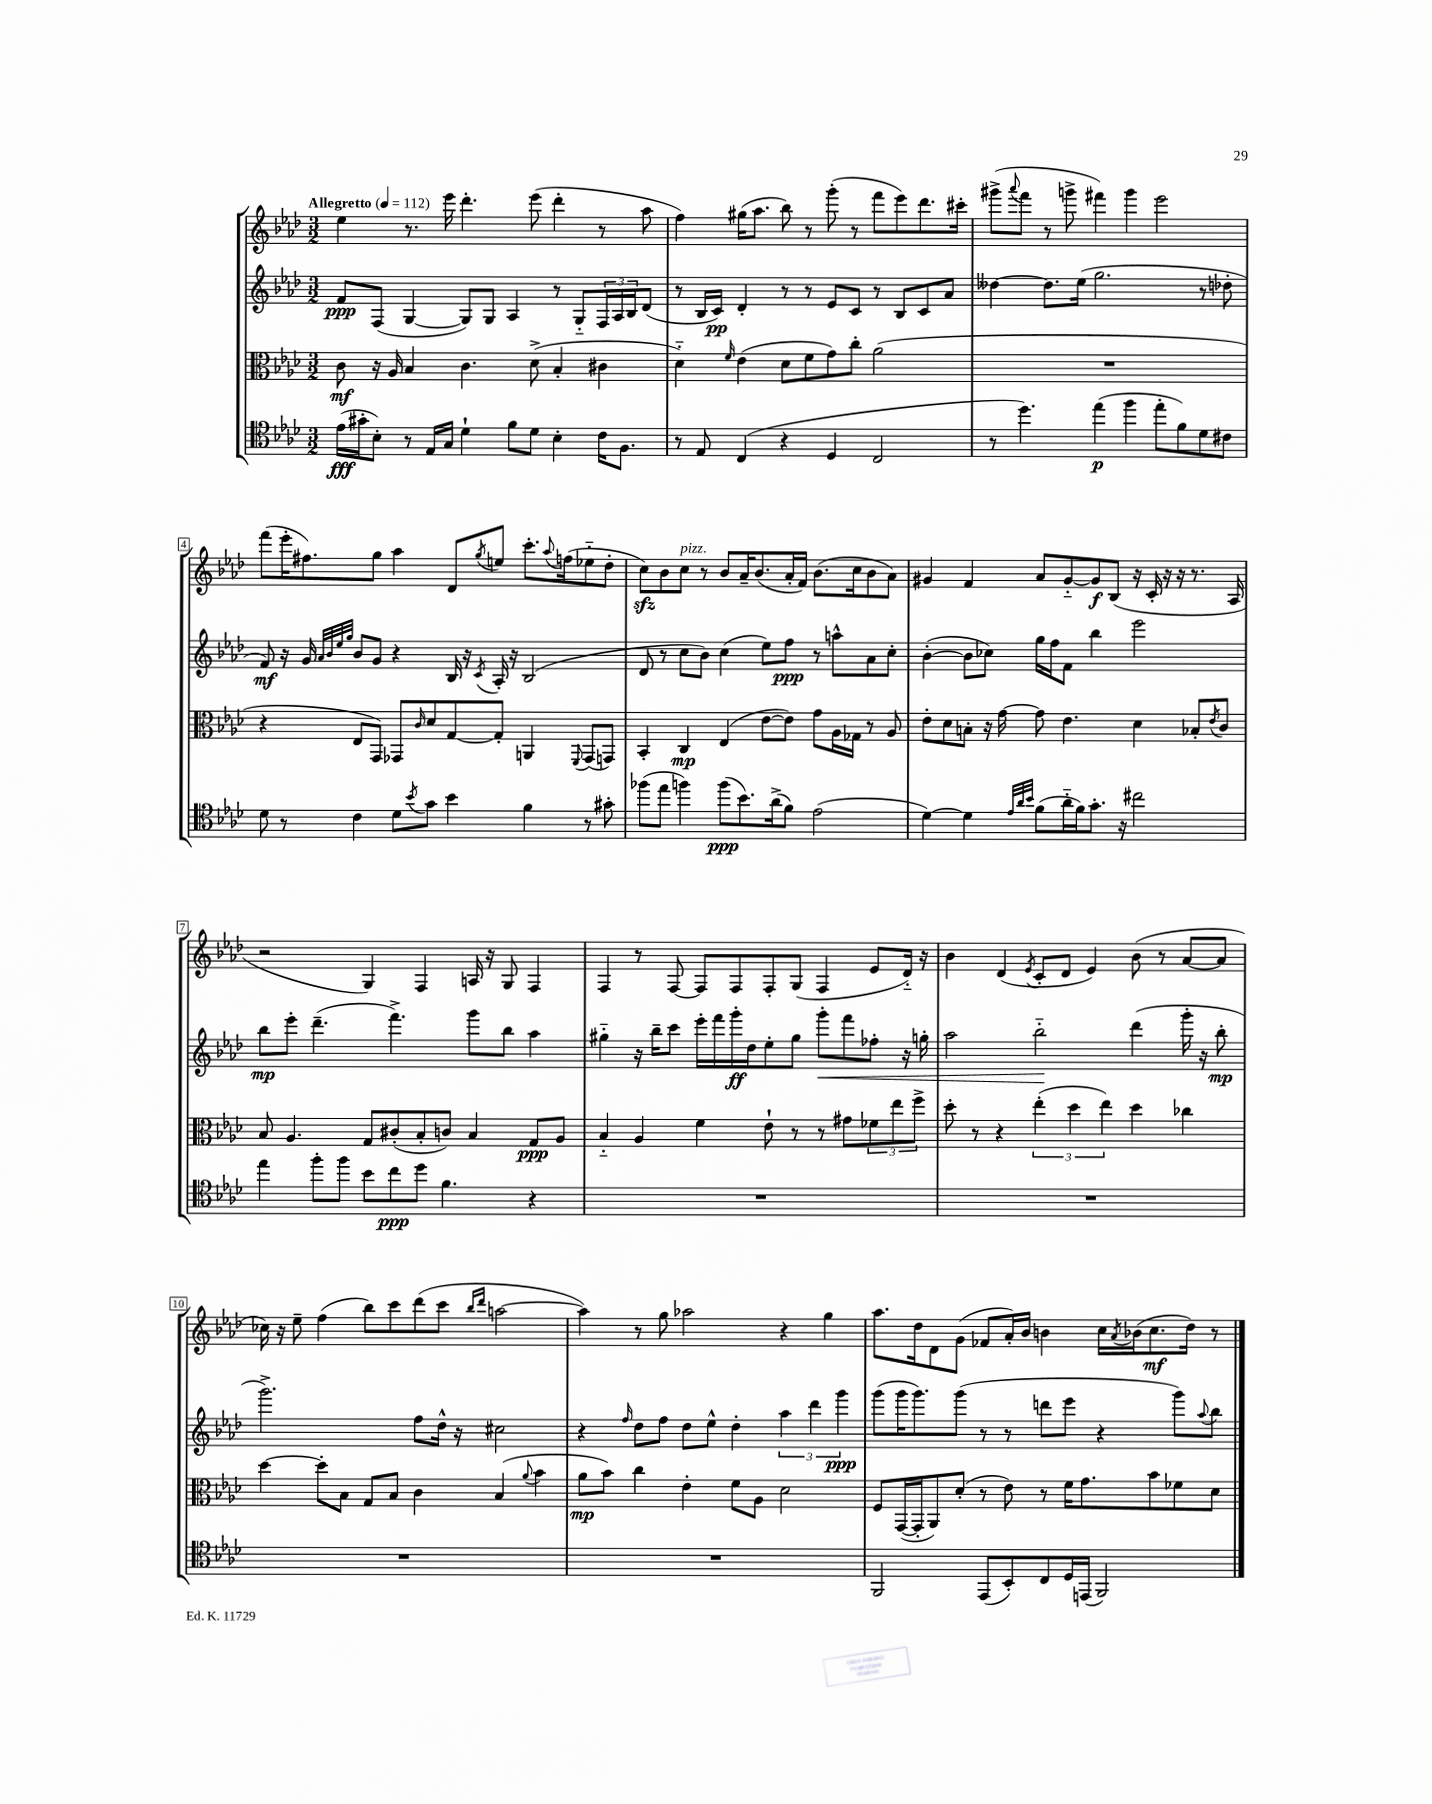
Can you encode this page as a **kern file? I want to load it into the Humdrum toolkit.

**kern	**kern	**kern	**kern
*staff4	*staff3	*staff2	*staff1
*clefC4	*clefC3	*clefG2	*clefG2
*k[b-e-a-d-]	*k[b-e-a-d-]	*k[b-e-a-d-]	*k[b-e-a-d-]
*M3/2	*M3/2	*M3/2	*M3/2
*MM112	*MM112	*MM112	*MM112
(16e-	8c	8f	4ee-
16g#'	.	.	.
8B-')	16r	(8F	.
.	16A-	.	.
8r	4B-	[4G	8.r
16E-	.	.	.
16G	.	.	16eee-
4d-`	4.c	8G])	4.ddd-'
.	.	8G	.
8f	.	4A-	.
8d-	(8d-^	.	(8eee-
4B-'	4B-'	8r	4ddd-'
.	.	8G'~	.
16c	4c#	24F	8r
.	.	24A-	.
8.F	.	.	.
.	.	24B-	.
.	.	(8d-	8aa-
=	=	=	=
8r	4d-'~)	8r	4ff)
8E-	.	16B-	.
.	.	16c)	.
.	16qqf	.	.
(4C	(4e-	4d-'	(16gg#
.	.	.	8.aa-
4r	8d-	8r	8bb-)
.	8f	8r	8r
4D-	8g)	8e-	(8ggg'
.	8cc'	8c	8r
2C	(2a-	8r	8fff
.	.	8B-	8eee-)
.	.	8c	8.ddd-
.	.	8a-	.
.	.	.	16ccc#'
=	=	=	=
8r	1.r	[4dd--	(8ggg#^
.	.	.	8qqaaa-
4.dd-)	.	.	8fff
.	.	8.dd--]	8r
.	.	.	8ggg^
.	.	(16ee-	.
(4ee-	.	2.gg	4fff#)
4ff	.	.	4ggg
8ee-'	.	.	2eee-
8f)	.	.	.
8d-	.	8r	.
8c#	.	8dd-'	.
=	=	=	=
8d-	4r	8f)	(8fff
8r	.	16r	16eee-'
.	.	16g	8.ff#)
.	.	32qqa-	.
.	.	32qqb-	.
.	.	32qqee-	.
.	.	32qqgg	.
4c	8E-	8b-	.
.	8GG)	8g	8gg
8d-	8GG-	4r	4aa-
8qb-	16qqc	.	.
8g	8d-	.	.
4b-	[8G	16B-	8d-
.	.	16r	.
.	.	8qc	8qgg
.	8G']	16A-'	8ee
.	.	16r	.
4f	4AA	(2B-	8.ccc'
.	.	.	8qqaa-
.	.	.	(16ff
.	8qqFF	.	.
8r	(8GG-	.	8ee-'~
8g#'	8GG)	.	8dd-'
=	=	=	=
(8ff-	4BB-'	8d-	8cc)
8ee-	.	8r	8b-
4ff)	4C	8cc	8cc
.	.	8b-)	8r
(8ff	(4E-	(4cc	8b-
8.b-)	.	.	16a-~
.	.	.	(8.b-
.	[8e-	8ee-)	.
(16a-^	.	.	.
8f)	8e-])	8ff	16a-'
.	.	.	16f)
(2e-	8g	8r	(8.b-
.	16A-	8aa^^	.
.	16G-	.	16cc
.	8r	8a-	8b-
.	8A-	8cc'	8a-)
=	=	=	=
[4d-)	8e-'	([4b-'	4g#
.	8d-	.	.
4d-]	8B'	8b-]	4f
.	16r	8cc-)	.
.	[16g	.	.
32qqe-	.	.	.
32qqa-	.	.	.
32qqb-	.	.	.
(8f	8g]	16gg	8a-
.	.	16ff	.
16a-'~	4.e-	8f	[8g#'~
16f)	.	.	.
8.g'	.	4bb-	8g#]
.	.	.	(8B-
16r	.	.	.
2cc#	4d-	2eee-	16r
.	.	.	16c'
.	.	.	16r
.	.	.	16r
.	8B-'	.	8.r
.	8qe-	.	.
.	8c	.	.
.	.	.	16A-
=	=	=	=
4ee-	8B-	8bb-	2r
.	4.A-	8eee-'	.
8ff'	.	(4.ddd-~	.
8ff	.	.	.
8b-	8G	.	4G)
8cc	(8c#'	4.fff^)	.
8dd-	8B-'	.	4F
4.f	8c)	.	.
.	4B-	8ggg	16A
.	.	.	16r
.	.	8bb-	8G
4r	8G	4aa-	4F
.	8A-	.	.
=	=	=	=
1.r	4B-'~	4gg#'~	4F
.	4A-	16r	8r
.	.	16bb-~	.
.	.	8ccc	[8F
.	4f	16eee-'	8F]
.	.	16fff	.
.	.	16ggg'	8F
.	.	16dd-	.
.	8e-`	8ee-'	8F'
.	8r	8gg#	(8G
.	8r	8ggg'	4F
.	8g#	8fff	.
.	12f-	8ff-'	8e-
.	12ee-	.	.
.	.	16r	16d-'~)
.	12ff^	.	.
.	.	16gg'	16r
=	=	=	=
1.r	8dd-'	2aa-	4b-
.	8r	.	.
.	4r	.	(4d-
.	.	.	8qe-
.	(6ee-'	2bb-'~	8c'
.	.	.	8d-
.	6dd-	.	.
.	.	.	4e-)
.	6ee-)	.	.
.	4dd-	(4ddd-	(8b-
.	.	.	8r
.	4cc-	16ggg'	[8a-
.	.	16r	.
.	.	8bb-'	8a-]
=	=	=	=
1.r	[4dd-	2.ggg^)	16cc-)
.	.	.	16r
.	.	.	8ee-~
.	8dd-']	.	(4ff
.	8B-	.	.
.	8G	.	8bb-)
.	8B-	.	8ccc
.	4c	8ff	(8ddd-
.	.	16dd-^^	8ccc
.	.	16r	.
.	.	.	16qqbb-
.	.	.	16qqddd-
.	(4B-	2cc#	[2aa
.	8qqa-	.	.
.	4b-	.	.
=	=	=	=
1.r	8a-	4r	4aa])
.	8b-)	.	.
.	.	16qqff	.
.	4cc	8dd-	8r
.	.	8ff	8gg
.	4e-'	8dd-	2aa-
.	.	8ee-^^	.
.	8f	4dd-'	.
.	8A-	.	.
.	2d-	6aa-	4r
.	.	6ddd-	.
.	.	.	4gg
.	.	6ggg	.
=	=	=	=
2FF	8F	(8ggg	8.aa-
.	([16GG	16ggg	.
.	16GG']	8.ggg)	16dd-
.	8AA-)	.	8d-
.	(8d-'	(8ggg	(8g
(8EE-	8r	8r	8f-
8BB-')	8e-)	8r	16a-')
.	.	.	16b-
8C	8r	8ddd	4b
16D-	16f	8eee-	.
(16EE	8.g	.	.
2FF)	.	4r	16cc
.	.	.	8qa-
.	.	.	(16b-
.	8b-	.	8.cc
.	8f-	8ggg)	.
.	.	.	16dd-)
.	.	8qqaa-	.
.	8d-	8bb-	8r
==	==	==	==
*-	*-	*-	*-
